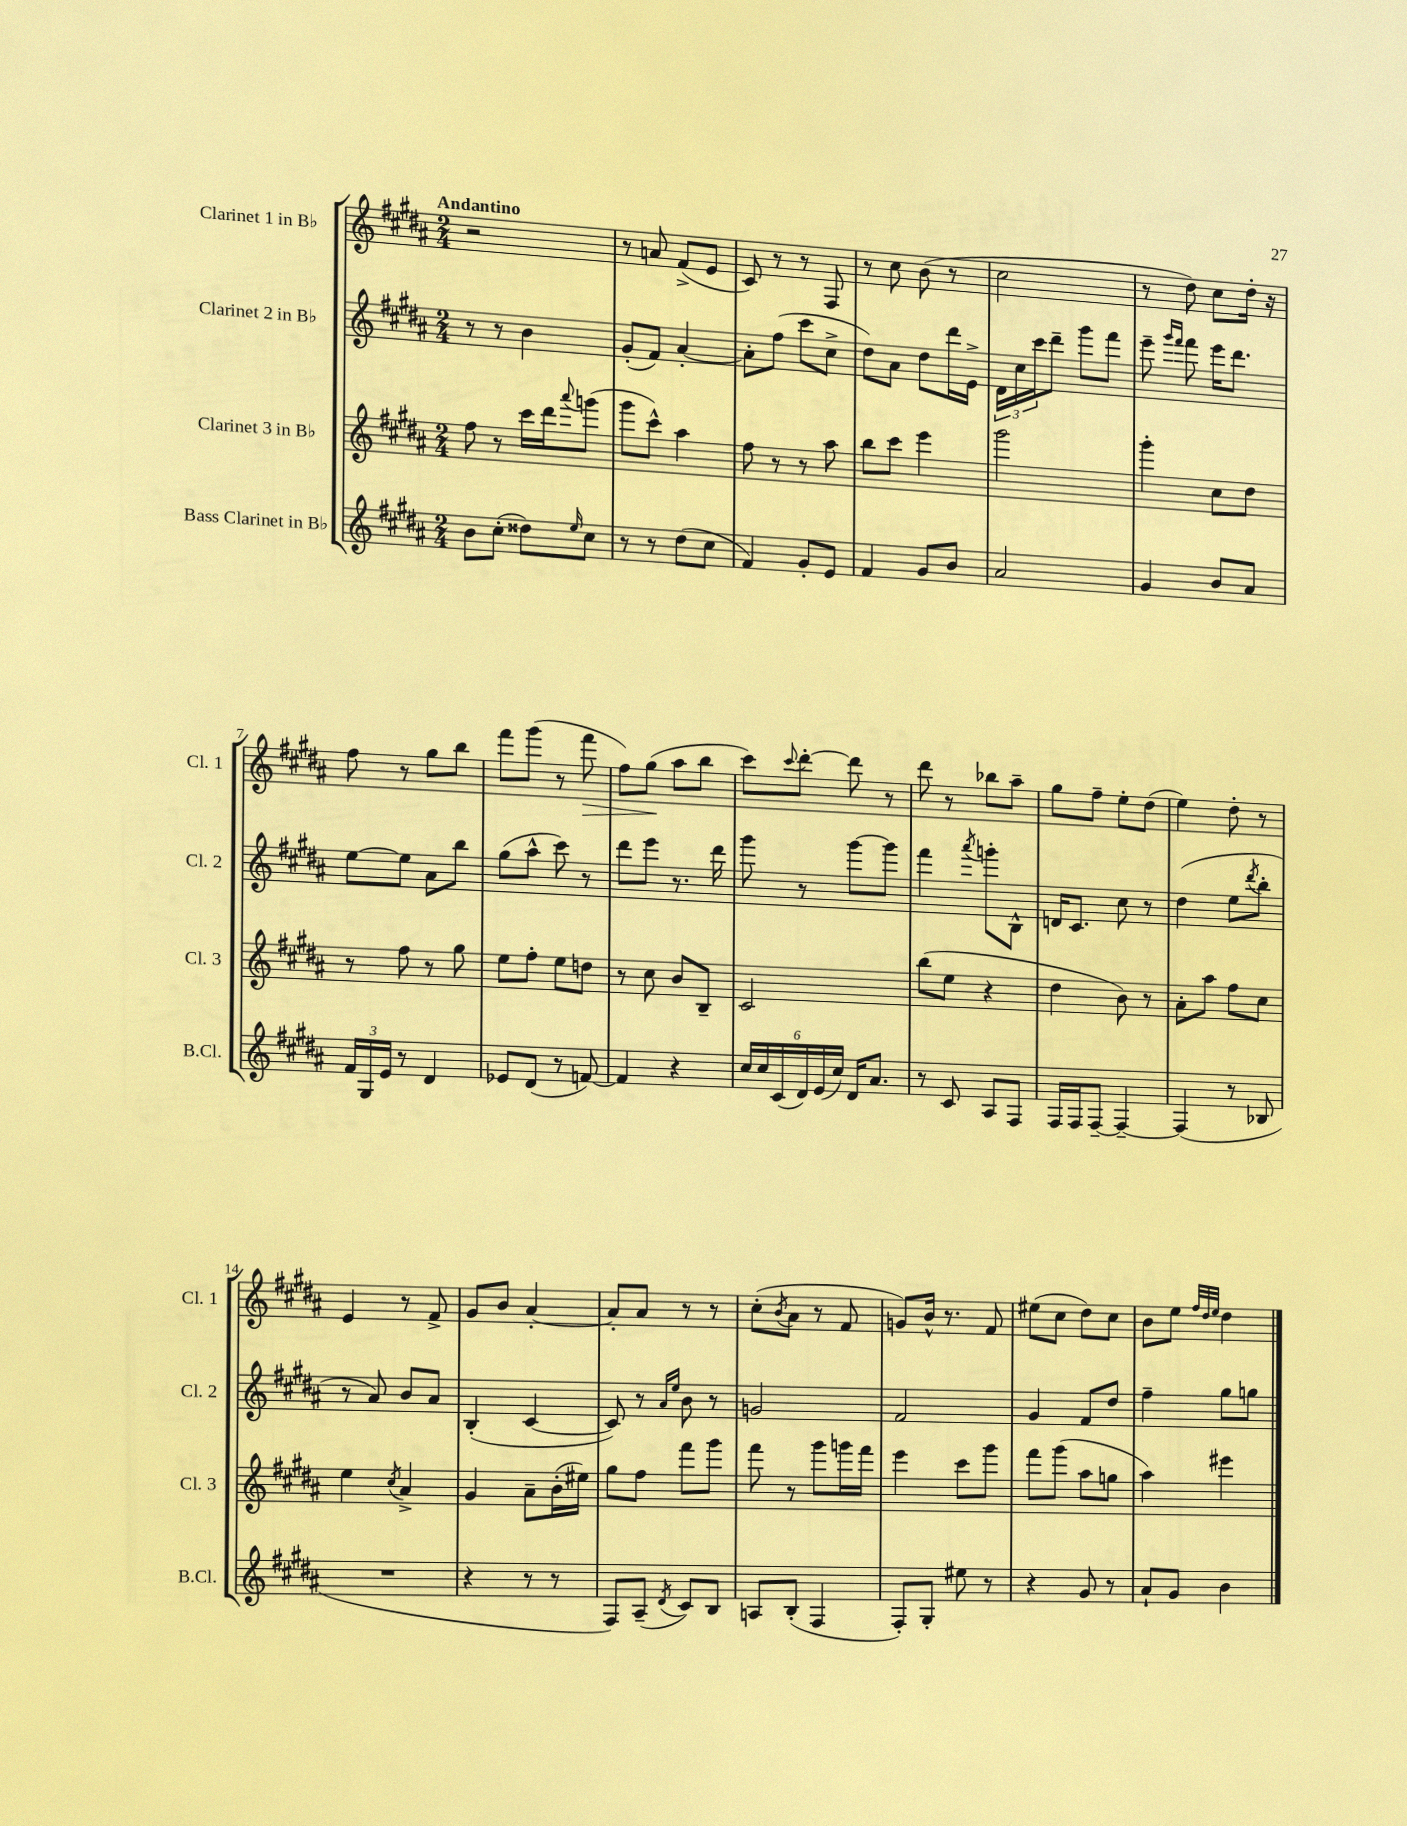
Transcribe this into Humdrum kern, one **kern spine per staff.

**kern	**kern	**kern	**kern
*staff4	*staff3	*staff2	*staff1
*clefG2	*clefG2	*clefG2	*clefG2
*k[f#c#g#d#a#]	*k[f#c#g#d#a#]	*k[f#c#g#d#a#]	*k[f#c#g#d#a#]
*M2/4	*M2/4	*M2/4	*M2/4
8b	8ff#	8r	2r
(8cc#'	8r	8r	.
8dd##)	16ccc#	4b	.
.	16ddd#	.	.
16qqee	8qqaaa#	.	.
8cc#	(8ggg	.	.
=	=	=	=
8r	8ggg#	(8g#'	8r
8r	8ccc#^^)	8f#)	8a
(8dd#	4aa#	[4a#'	(8f#^
8cc#	.	.	8e
=	=	=	=
4f#)	8ff#	8a#']	8c#)
.	8r	(8ff#	8r
8g#'	8r	8ccc#	8r
8e	8aa#	8cc#^	8F#
=	=	=	=
4f#	8bb	8dd#)	8r
.	8ccc#	8a#	8cc#
8g#	4eee	8dd#	(8b
8b	.	16ddd#	8r
.	.	16e^	.
=	=	=	=
2a#	2ggg#	24d#	2cc#
.	.	24cc#	.
.	.	24ccc#	.
.	.	8ddd#~	.
.	.	8ggg#	.
.	.	8fff#	.
=	=	=	=
4g#	4ggg#'	8eee~	8r
.	.	16qqggg#	.
.	.	16qqfff#	.
.	.	8fff#	8dd#)
8b	8cc#	16eee	8cc#
.	.	8.ddd#	.
8a#	8dd#	.	16dd#'
.	.	.	16r
=	=	=	=
24f#	8r	[8ee	8ff#
24G#	.	.	.
24e	.	.	.
8r	8ff#	8ee]	8r
4d#	8r	8a#	8gg#
.	8gg#	8bb	8bb
=	=	=	=
8e-	8ee	(8gg#	8fff#
(8d#	8ff#'	8aa#^^	(8ggg#
8r	8ee	8ccc#)	8r
[8f)	8dd	8r	8fff#
=	=	=	=
4f]	8r	8ddd#	8ff#)
.	8cc#	8eee	(8gg#
4r	8b	8.r	8aa#
.	8B~	.	8bb
.	.	16ddd#	.
=	=	=	=
24cc#	2c#	8ggg#	8ccc#)
24cc#	.	.	.
(24c#	.	.	.
.	.	.	8qqccc#
24d#)	.	8r	[8ddd#'
(24e	.	.	.
24cc#)	.	.	.
16d#	.	[8ggg#	8ddd#]
8.a#	.	.	.
.	.	8ggg#]	8r
=	=	=	=
8r	(8bb	4fff#	8ddd#
8c#	8ee	.	8r
.	.	8qaaa#	.
8A#	4r	8ggg'	8bb-
8F#	.	8B^^	8aa#~
=	=	=	=
16F#	4dd#	16d	8gg#
16F#	.	8.c#	.
[8F#~	.	.	8ff#~
4F#~_	8b)	8cc#	8ee'
.	8r	8r	(8dd#
=	=	=	=
(4F#]	8a#'	(4dd#	4ee)
.	8aa#	.	.
8r	8ff#	8ee	8dd#'
.	.	8qddd#	.
8B-	8cc#	8bb'	8r
=	=	=	=
2r	4ee	8r	4e
.	.	8a#)	.
.	8qcc#	.	.
.	4a#^	8b	8r
.	.	8a#	8f#^
=	=	=	=
4r	4g#	(4B'	8g#
.	.	.	8b
8r	8a#~	[4c#	[4a#'
8r	(16b'	.	.
.	16ee#)	.	.
=	=	=	=
8F#)	8gg#	8c#])	8a#']
(8A#~	8ff#	8r	8a#
.	.	16qqa#	.
8qd#	.	16qqee	.
8c#)	8fff#	8b	8r
8B	8ggg#	8r	8r
=	=	=	=
8A	8fff#	2g	(8cc#'
.	.	.	8qb
(8B'	8r	.	8a#
4F#	8ggg#	.	8r
.	16ggg	.	8f#
.	16fff#	.	.
=	=	=	=
8F#')	4eee	2f#	8g)
8G#'	.	.	16b^^
.	.	.	8.r
8ee#	8ccc#	.	.
8r	8ggg#	.	8f#
=	=	=	=
4r	8fff#	4g#	(8ee#
.	(8ggg#	.	8cc#
8g#	8aa#	8f#	8dd#)
8r	8gg	8dd#	8cc#
=	=	=	=
8a#`	4aa#)	4ff#~	8b
8g#	.	.	8ee
.	.	.	32qqff#
.	.	.	32qqdd#
.	.	.	32qqee
4b	4eee#	8gg#	4dd#
.	.	8gg	.
==	==	==	==
*-	*-	*-	*-
